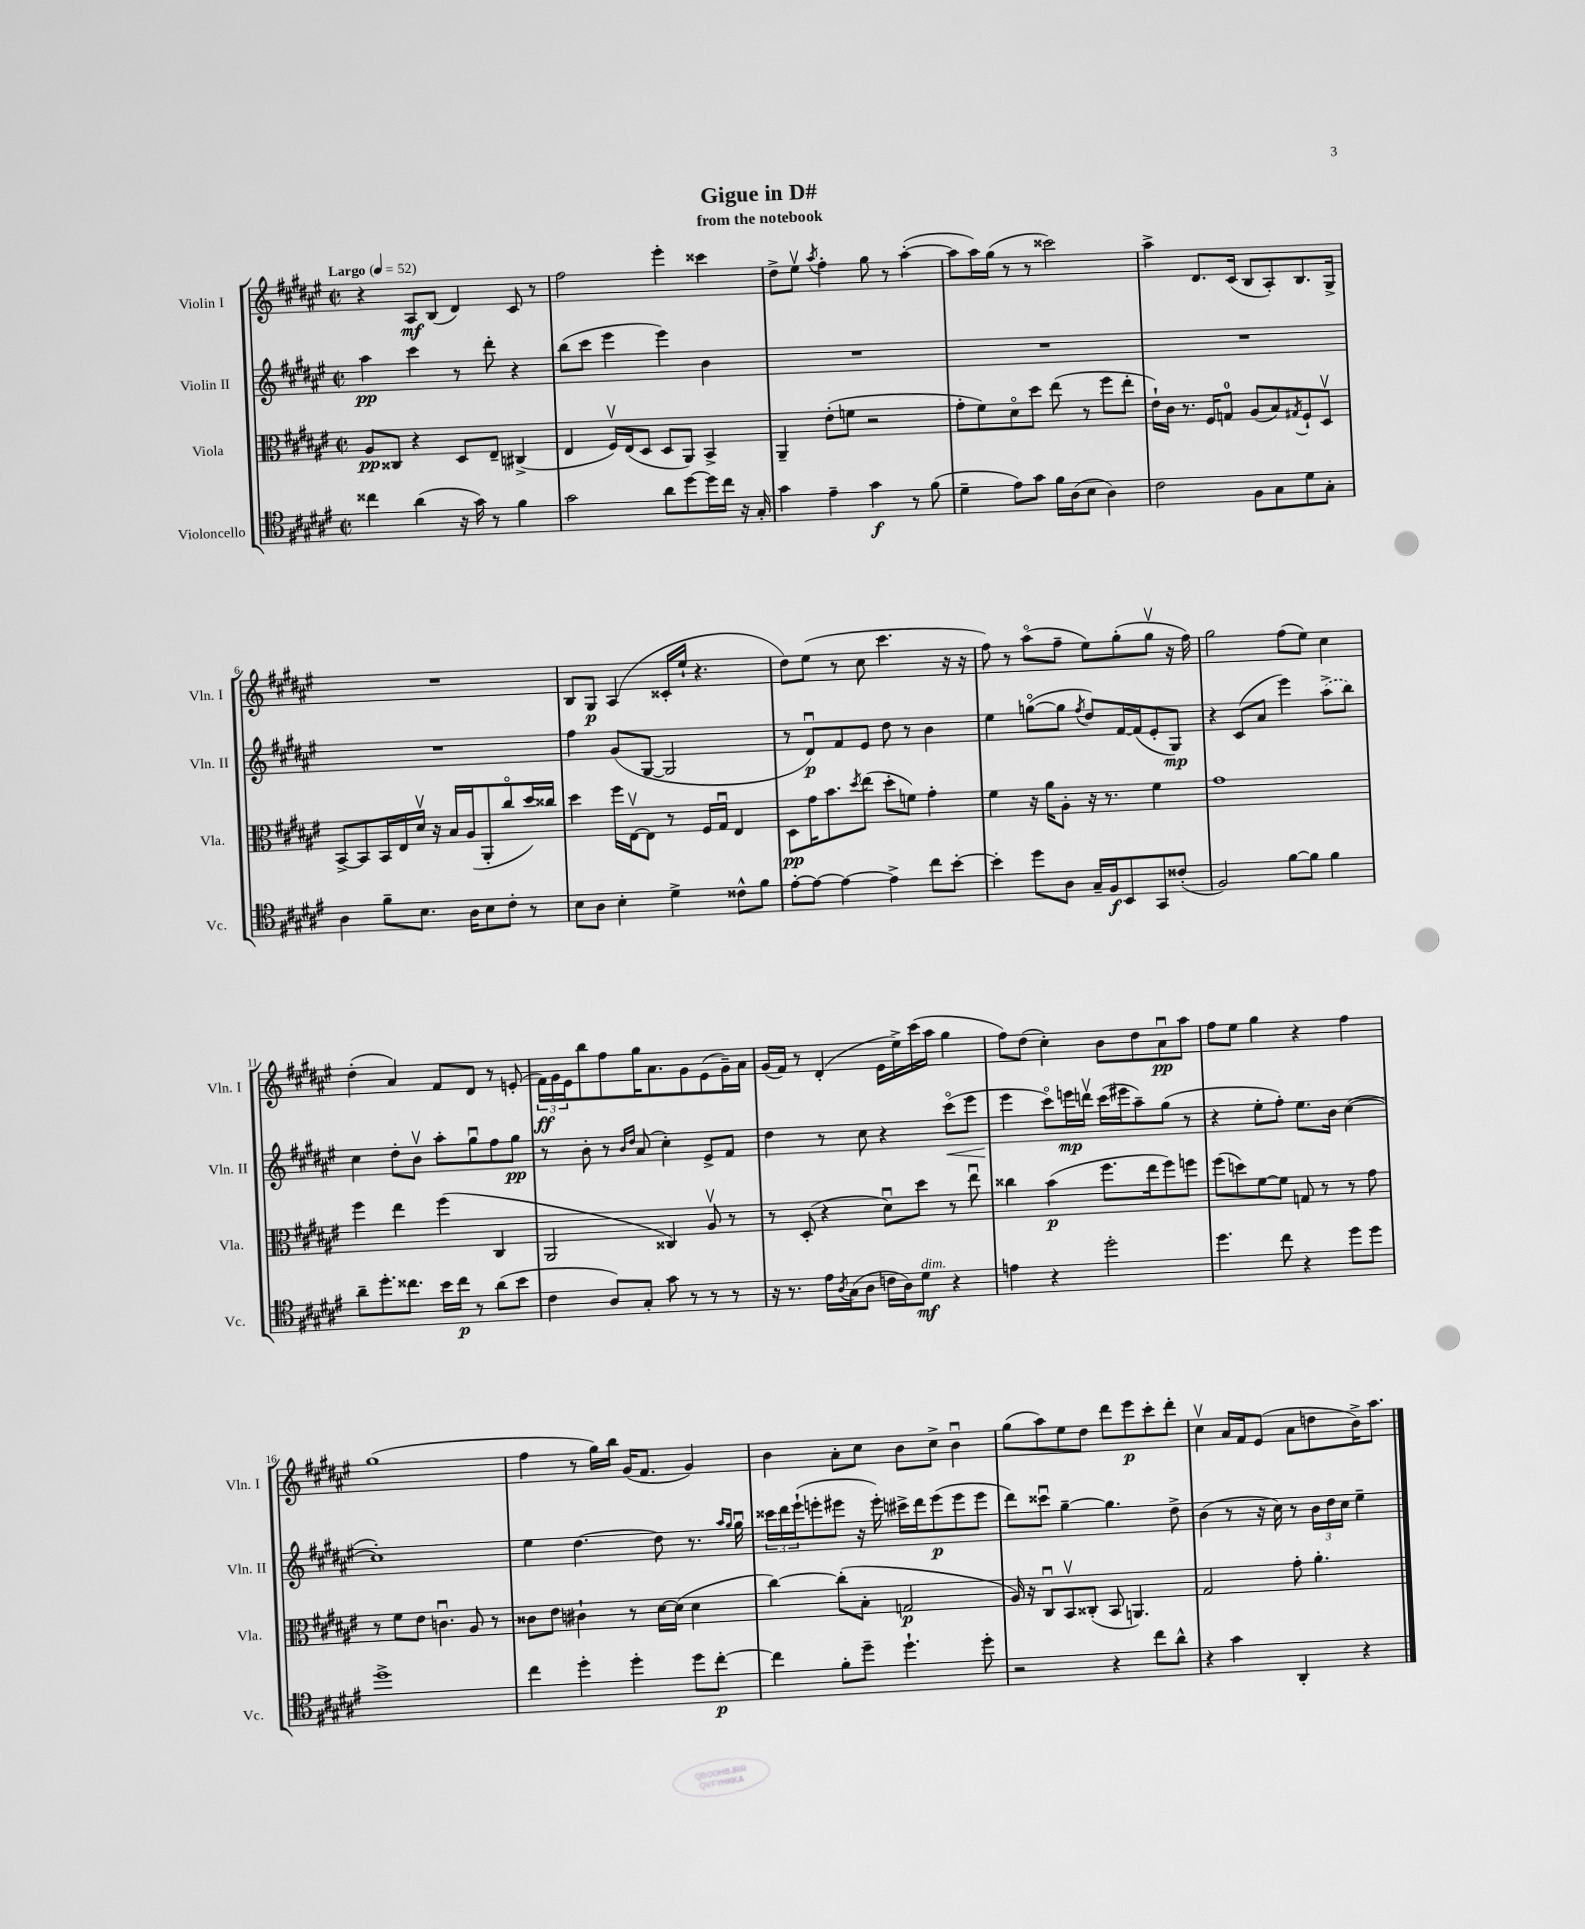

**kern	**dynam	**kern	**dynam	**kern	**dynam	**kern	**dynam
*part4	*part4	*part3	*part3	*part2	*part2	*part1	*part1
*staff4	*staff4	*staff3	*staff3	*staff2	*staff2	*staff1	*staff1
*I"Violoncello	*	*I"Viola	*	*I"Violin II	*	*I"Violin I	*
*I'Vc.	*	*I'Vla.	*	*I'Vln. II	*	*I'Vln. I	*
*clefC4	*	*clefC3	*	*clefG2	*	*clefG2	*
*k[f#c#g#d#a#e#]	*	*k[f#c#g#d#a#e#]	*	*k[f#c#g#d#a#e#]	*	*k[f#c#g#d#a#e#]	*
*M2/2	*	*M2/2	*	*M2/2	*	*M2/2	*
*met(c|)	*	*met(c|)	*	*met(c|)	*	*met(c|)	*
*MM52	*	*MM52	*	*MM52	*	*MM52	*
=1	=1	=1	=1	=1	=1	=1	=1
!	!	!	!	!	!	!LO:TX:a:B:t=Largo	!
4cc##X\	.	8A#/L	pp	4aa#\	pp	4r	.
.	.	8C##X/J	.	.	.	.	.
(4a#\	.	4r	.	4ccc#\	.	8A#/L	mf
.	.	.	.	.	.	(8B/J	.
16r	.	8D#/L	.	8r	.	4d#/)	.
16g#\)	.	.	.	.	.	.	.
8r	.	8E#~/J	.	8ddd#'\	.	.	.
4f#\	.	(4C#X^/	.	4r	.	8c#/	.
.	.	.	.	.	.	8r	.
=2	=2	=2	=2	=2	=2	=2	=2
2g#\	.	4E#/	.	(8bb\L	.	2ff#\	.
.	.	.	.	8ccc#\J	.	.	.
.	.	16F#v/LL)	.	4eee#\	.	.	.
.	.	(16E#/J	.	.	.	.	.
.	.	8D#/J	.	.	.	.	.
8a#\L	.	8D#/L	.	4eee#\)	.	4eee#'\	.
[8dd#\	.	8AA#/J)	.	.	.	.	.
16dd#\L]	.	4BB^/	.	4b\	.	4ccc##X\	.
16cc#\JJ	.	.	.	.	.	.	.
16r	.	.	.	.	.	.	.
16G#'/	.	.	.	.	.	.	.
=3	=3	=3	=3	=3	=3	=3	=3
4g#\	.	4AA#~/	.	1r	.	8dd#^\L	.
.	.	.	.	.	.	8ee#v\J	.
.	.	.	.	.	.	8qaa#/	.
4e#~\	.	(8e#'\L	.	.	.	4ff#'\	.
.	.	8fn\J	.	.	.	.	.
4g#\	f	2r	.	.	.	8gg#\	.
.	.	.	.	.	.	8r	.
8r	.	.	.	.	.	([4aa#'\	.
(8f#\	.	.	.	.	.	.	.
=4	=4	=4	=4	=4	=4	=4	=4
4d#~\	.	8g#'\L	.	1r	.	8aa#\L]	.
.	.	8f#\)	.	.	.	16aa#\L)	.
.	.	.	.	.	.	(16gg#\JJ	.
8e#\L)	.	8d#\	.	.	.	8r	.
8g#\J	.	8dd#\J	.	.	.	8r	.
16f#\LL	.	(8ee#\	.	.	.	2ccc##X\)	.
(16A#\J	.	.	.	.	.	.	.
8B\J	.	8r	.	.	.	.	.
4A#\)	.	8ff#\L	.	.	.	.	.
.	.	8ee#'\J	.	.	.	.	.
=5	=5	=5	=5	=5	=5	=5	=5
2c#\	.	16e#`\LL)	.	1r	.	4aa#^\	.
.	.	16c#\JJ	.	.	.	.	.
.	.	8.r	.	.	.	.	.
.	.	.	.	.	.	8.d#/L	.
.	.	16F#/KL	.	.	.	.	.
.	.	8Gn/J	.	.	.	.	.
.	.	.	.	.	.	(16c#/Jk	.
8F#\L	.	(8A#/L	.	.	.	8B/L	.
8G#\	.	8B/)	.	.	.	8A#'/)	.
.	.	8qG#X/	.	.	.	.	.
8d#\	.	8F#`/	.	.	.	8.B/	.
8G#'\J	.	8D#v/J	.	.	.	.	.
.	.	.	.	.	.	16G#^/Jk	.
!!LO:LB:g=z
=6	=6	=6	=6	=6	=6	=6	=6
4A#\	.	[8BB^/L	.	1r	.	1r	.
.	.	8BB/]	.	.	.	.	.
8f#~\L	.	16BB/L	.	.	.	.	.
.	.	16E#/	.	.	.	.	.
8.B\J	.	16d#v/JJ	.	.	.	.	.
.	.	16r	.	.	.	.	.
.	.	16B/LL	.	.	.	.	.
16A#\KL	.	(16A#/J	.	.	.	.	.
8B\	.	8AA#'/	.	.	.	.	.
8c#'\J	.	8cc#/	.	.	.	.	.
8r	.	16dd#/L)	.	.	.	.	.
.	.	16cc##X/JJ	.	.	.	.	.
=7	=7	=7	=7	=7	=7	=7	=7
8B\L	.	4dd#\	.	4ff#\	.	8B/L	.
8A#\J	.	.	.	.	.	8G#/J	p
4B'\	.	16ff#\LL	.	(8g#/L	.	(4A#/	.
.	.	[16E#v\J	.	.	.	.	.
.	.	8E#\J]	.	[8G#/J	.	.	.
4d#^\	.	8r	.	2G#/]	.	16c##X'/LL	.
.	.	.	.	.	.	16ee#`/JJ	.
.	.	16F#/LL	.	.	.	4.r	.
.	.	16G#u/JJ	.	.	.	.	.
8c##X^^\L	.	4E#/	.	.	.	.	.
8f#\J	.	.	.	.	.	.	.
=8	=8	=8	=8	=8	=8	=8	=8
[8e#'\L	.	8D#\L	pp	8r	.	8dd#\L)	.
8e#\J_	.	16g#\K	.	8d#u/L)	p	(8ee#\J	.
.	.	8.b\	.	.	.	.	.
4e#\_	.	.	.	8f#/	.	8r	.
.	.	8qdd#/	.	.	.	.	.
.	.	(8ee#\J	.	8e#/J	.	8cc#\	.
4e#^\]	.	8dd#'\L	.	8dd#\	.	4.ccc#\	.
.	.	8fn\J)	.	8r	.	.	.
8cc#\L	.	4g#'\	.	4b\	.	.	.
[8b'\J	.	.	.	.	.	16r	.
.	.	.	.	.	.	16r	.
=9	=9	=9	=9	=9	=9	=9	=9
4b'\]	.	4f#\	.	4ee#\	.	8ff#\)	.
.	.	.	.	.	.	8r	.
8dd#\L	.	16r	.	([8ggn\L	.	(8aa#\L	.
.	.	16a#\KL	.	.	.	.	.
8A#\J	.	8A#'\J	.	8gg\J]	.	8ff#~\J	.
.	.	.	.	8qff#/	.	.	.
16G#~/LL	.	16r	.	8dd#/L)	.	8ee#\L)	.
16F#/J	f	8.r	.	.	.	.	.
8BB/	.	.	.	[16f#/L	.	(8gg#'\	.
.	.	.	.	(16f#/J]	.	.	.
8GG#/	.	4f#\	.	8e#'/	.	8gg#v\J	.
(8c##X'/J	.	.	.	8G#/J)	mp	16r	.
.	.	.	.	.	.	16ff#\)	.
=10	=10	=10	=10	=10	=10	=10	=10
2F#/)	.	1g#	.	4r	.	2gg#\	.
.	.	.	.	(8c#/L	.	.	.
.	.	.	.	8a#/J	.	.	.
[8f#\L	.	.	.	4eee#\)	.	(8ff#\L	.
8f#\J]	.	.	.	.	.	8ee#\J)	.
4f#\	.	.	.	(8aa#^\L	.	4cc#\	.
.	.	.	.	8bb\J)	.	.	.
!!LO:LB:g=z
=11	=11	=11	=11	=11	=11	=11	=11
8a#~\L	.	4ff#\	.	4cc#\	.	(4dd#'\	.
8.dd#'\	.	.	.	.	.	.	.
.	.	4ee#\	.	8dd#'\L	.	4a#/)	.
8.cc##X\J	.	.	.	.	.	.	.
.	.	.	.	8bv\J	.	.	.
16b\LL	.	(4ff#\	.	8aa#'\L	.	8f#/L	.
16cc##\JJ	p	.	.	.	.	.	.
8r	.	.	.	8gg#u\	.	8d#/J	.
(8a#\L	.	4C#/	.	8ff#\	.	8r	.
8b\J	.	.	.	8gg#\J	pp	(8en'/	.
=12	=12	=12	=12	=12	=12	=12	=12
4c#\	.	2AA#/	.	8r	.	24f#\LL)	ff
.	.	.	.	.	.	24g#\	.
.	.	.	.	.	.	24e#\J	.
.	.	.	.	8b'\	.	8bb\	.
8A#/L)	.	.	.	8r	.	8ff#\	.
.	.	.	.	16qqb/LL	.	.	.
.	.	.	.	16qqdd#/JJ	.	.	.
8G#'/J	.	.	.	(8a#/	.	16gg#\K	.
.	.	.	.	.	.	8.a#\	.
8g#\	.	4C##X/)	.	4cc#'\)	.	.	.
8r	.	.	.	.	.	8g#\	.
8r	.	8A#v/	.	8e#^/L	.	(8e#\	.
8r	.	8r	.	8f#/J	.	16g#~\L)	.
.	.	.	.	.	.	16a#\JJ	.
=13	=13	=13	=13	=13	=13	=13	=13
16r	.	8r	.	4dd#\	.	(16g#/LL	.
8.r	.	.	.	.	.	16f#/JJ)	.
.	.	(8D#'/	.	.	.	8r	.
16e#\LL	.	4r	.	8r	.	(4d#'/	.
8qA#/	.	.	.	.	.	.	.
(16G#\J	.	.	.	.	.	.	.
8A#\J	.	.	.	8cc#\	.	.	.
16cn\LL	.	8d#u\L)	.	4r	.	16e#\LL	.
16A#\J)	.	.	.	.	.	16ee#^\)	.
!LO:TX:a:i:t=dim.	!	!	!	!	!	!	!
8d#\J	mf	8dd#\J	.	.	.	(16ccc#\	.
.	.	.	.	.	.	16aa#\JJ	.
!	!	!	!	!	!LO:HP:b	!	!
4r	.	8r	.	(8ccc#\L	<	4gg#\	.
.	.	8ee#u\	.	8eee#\J	.	.	.
=14	=14	=14	=14	=14	=14	=14	=14
4en\	.	4cc##X\	.	4eee#\	.	8ff#\L)	.
.	.	.	.	.	.	(8dd#\J	.
4r	.	(4b\	p	8ccc#\L)	[	4cc#'\)	.
.	.	.	.	16eeen\L	mp	.	.
.	.	.	.	16dddnv\JJ	.	.	.
2dd#'\	.	8.ff#\L	.	(16ccc#\LL	.	8b\L	.
.	.	.	.	16eee#X\J	.	.	.
.	.	.	.	8aa#~\)	.	8dd#\	.
.	.	16ee#\k	.	.	.	.	.
.	.	8ff#\)	.	(8gg#\J	.	8a#u\	pp
.	.	8ffn\J	.	8r	.	8aa#\J	.
=15	=15	=15	=15	=15	=15	=15	=15
4.dd#\	.	(8ff#\L	.	4r	.	8ff#\L	.
.	.	8ddn\)	.	.	.	8ee#\J	.
.	.	[8f#\	.	8ee#'\L	.	4gg#\	.
8cc#\	.	8f#\J]	.	8ff#'\J)	.	.	.
4r	.	8Gn/	.	8.ee#\L	.	4r	.
.	.	8r	.	.	.	.	.
.	.	.	.	16b\Jk	.	.	.
8dd#\L	.	8r	.	([4cc#\	.	4ff#\	.
8dd#\J	.	8g#\	.	.	.	.	.
!!LO:LB:g=z
=16	=16	=16	=16	=16	=16	=16	=16
1dd#^	.	8r	.	1cc#'])	.	(1gg#	.
.	.	8f#\L	.	.	.	.	.
.	.	8e#\J	.	.	.	.	.
.	.	4.cnu\	.	.	.	.	.
.	.	8A#/	.	.	.	.	.
.	.	8r	.	.	.	.	.
=17	=17	=17	=17	=17	=17	=17	=17
4cc#\	.	8c##X\L	.	4ee#\	.	4ff#\	.
.	.	8e#\J	.	.	.	.	.
4dd#'\	.	4c#X`\	.	[4.dd#\	.	8r	.
.	.	.	.	.	.	16gg#\LL)	.
.	.	.	.	.	.	16bb\JJ	.
4dd#'\	.	8r	.	.	.	(16g#/KL	.
.	.	.	.	.	.	8.f#/J	.
.	.	[16d#\LL	.	8dd#\]	.	.	.
.	.	(16d#\JJ]	.	.	.	.	.
8dd#\L	.	4d#\	.	8.r	.	4g#/)	.
[8cc#'\J	p	.	.	.	.	.	.
.	.	.	.	16qqaa#/LL	.	.	.
.	.	.	.	16qqgg#/JJ	.	.	.
.	.	.	.	16gg#u\	.	.	.
=18	=18	=18	=18	=18	=18	=18	=18
4cc#\]	.	[4cc#\)	.	24ccc##X\LL	.	4b\	.
.	.	.	.	24ddd#\	.	.	.
.	.	.	.	(24eee#`\J	.	.	.
.	.	.	.	8eeen'\	.	.	.
8f#'\L	.	(8cc#'\L]	.	8eee#X\J	.	8a#'\L	.
8dd#~\J	.	8B'\J	.	16r	.	8cc#\J	.
.	.	.	.	16eee#'\)	.	.	.
4.dd#`\	.	2Gn/	p	16ccc#X^\LL	.	8b\L	.
.	.	.	.	16ddd#\J	.	.	.
.	.	.	.	(8eee#\	p	8cc#^\J	.
.	.	.	.	8eee#\	.	4bu\	.
8dd#'\	.	.	.	8eee#\J	.	.	.
=19	=19	=19	=19	=19	=19	=19	=19
2r	.	16A#/)	.	8ddd#\L)	.	(8gg#\L	.
.	.	16r	.	.	.	.	.
.	.	8C#u/L	.	8ccc##Xu\J	.	8aa#\)	.
.	.	8BBv/	.	[4gg#~\	.	8ee#\	.
.	.	(8C##X'/J	.	.	.	8dd#\J	.
4r	.	8BB/	.	4.gg#\]	.	8ddd#\L	.
.	.	4.AAn/)	.	.	.	8eee#\	p
8cc#\L	.	.	.	.	.	8ccc#'\	.
8a#^^\J	.	.	.	8dd#^\	.	8ddd#'\J	.
=20	=20	=20	=20	=20	=20	=20	=20
4r	.	2G#/	.	(4b\	.	4cc#v\	.
4g#\	.	.	.	8r	.	16a#/LL	.
.	.	.	.	.	.	16f#/J	.
.	.	.	.	16r	.	(8e#/J	.
.	.	.	.	16cc#\)	.	.	.
4AA#'/	.	8g#'\	.	8r	.	8a#\L	.
.	.	4.a#'\	.	24b\LL	.	8ddn\	.
.	.	.	.	24dd#\	.	.	.
.	.	.	.	24cc#\JJ	.	.	.
4r	.	.	.	4ee#~\	.	16b^\K)	.
.	.	.	.	.	.	8.aa#\J	.
==	==	==	==	==	==	==	==
*-	*-	*-	*-	*-	*-	*-	*-
